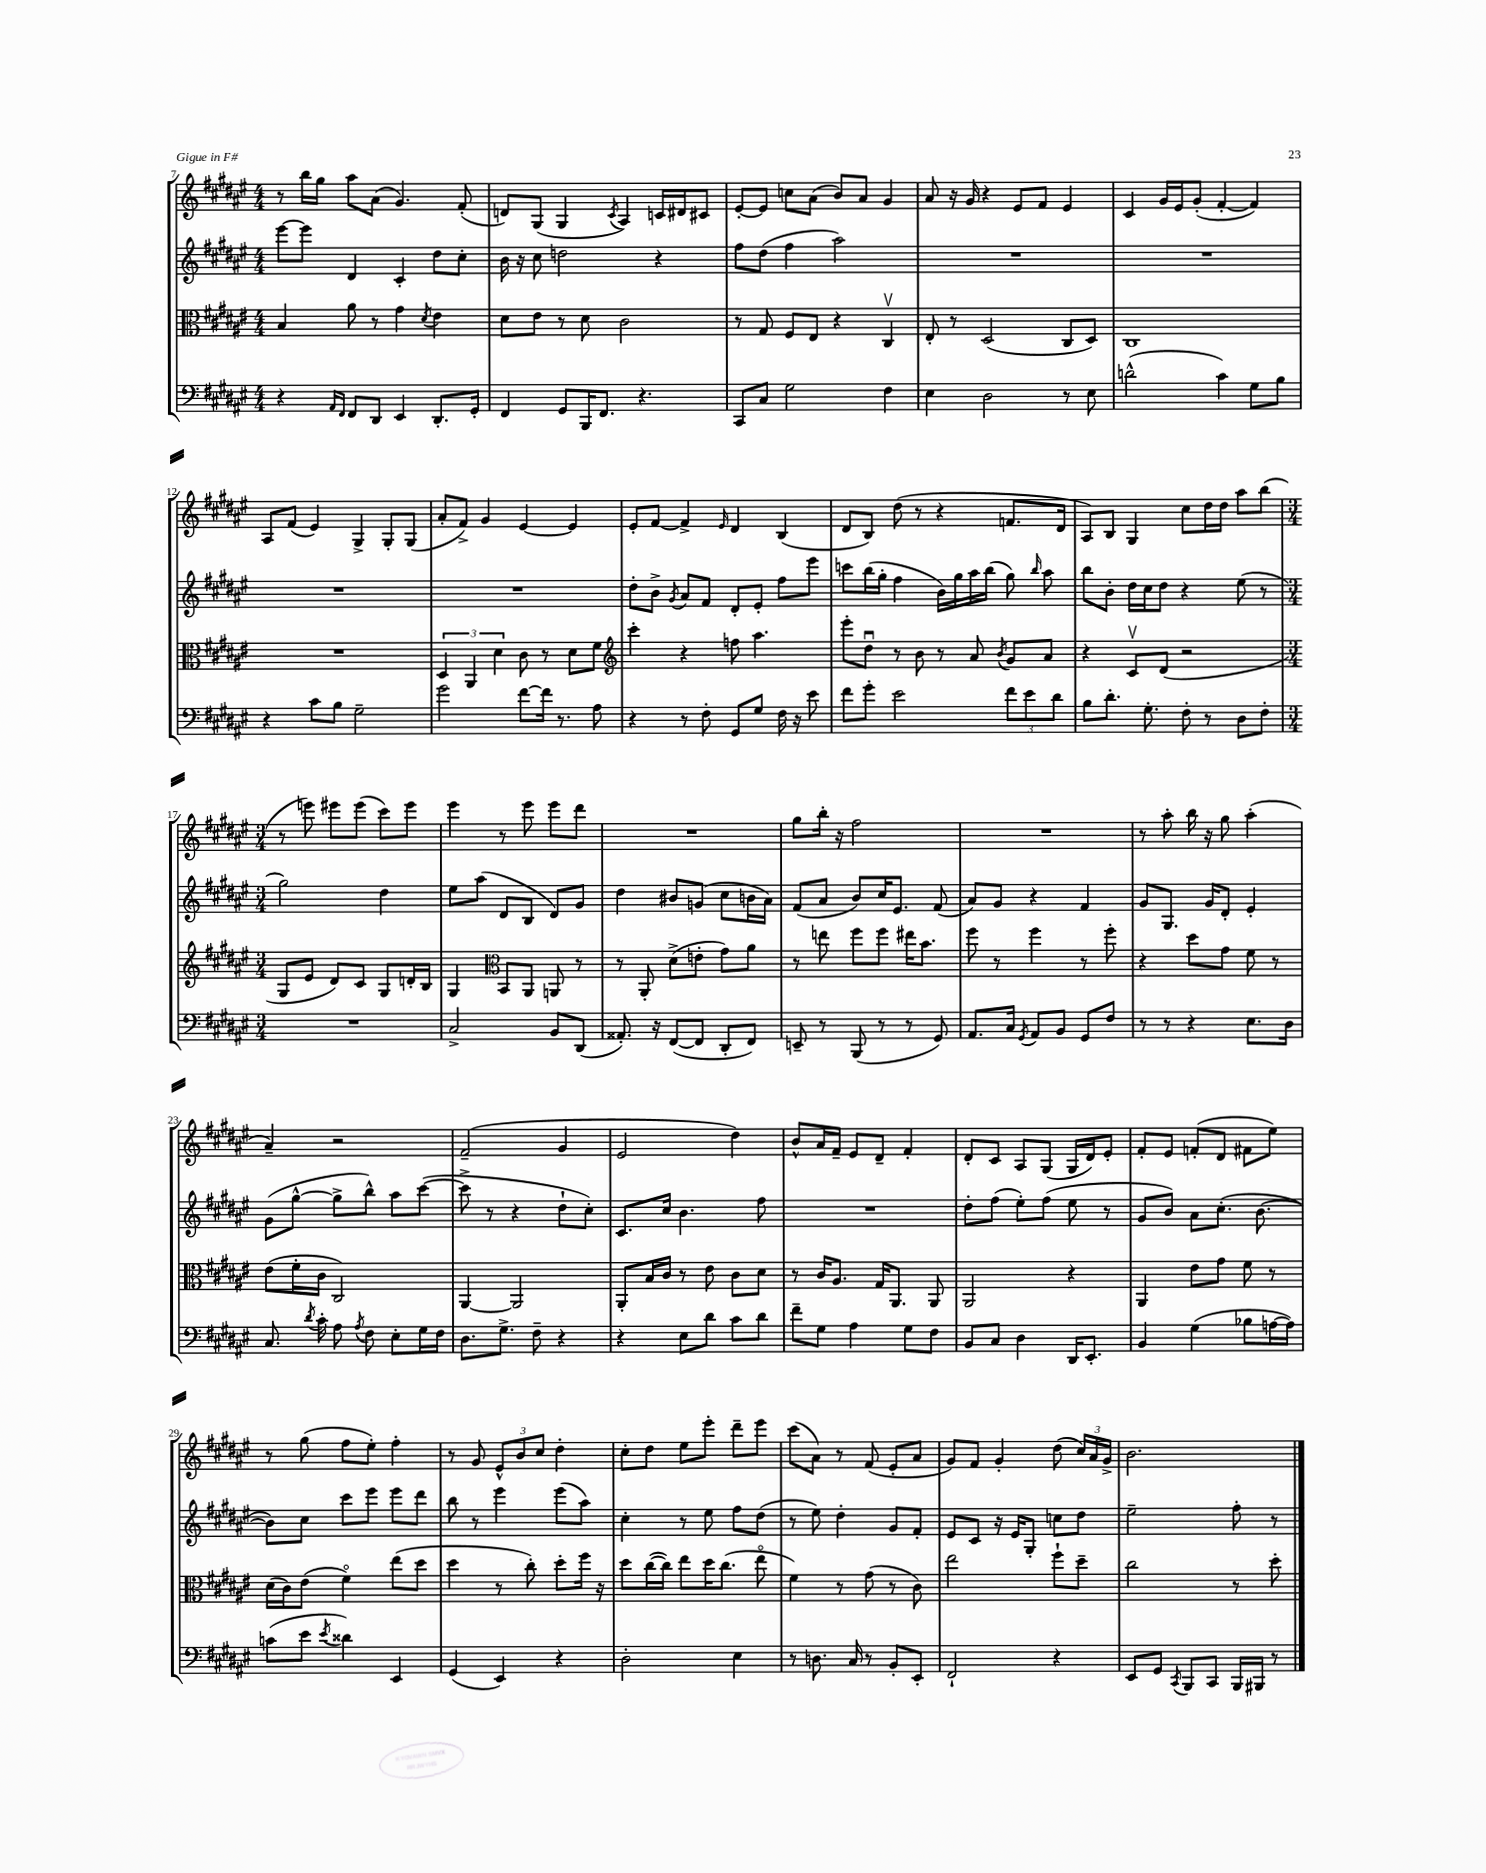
<<
\new StaffGroup <<
\new Staff = "s0" {
    \clef treble \key fis \major \numericTimeSignature \time 4/4
    \autoBeamOff r8 b''16[ gis''16] ais''8[ ais'8]( gis'4.) fis'8-.( |
    d'8[) gis8]( gis4 \acciaccatura { cis'8 } ais4) c'16[ dis'16 cis'8] |
    eis'8[~-. eis'8] c''8[ ais'8]( b'8[) ais'8] gis'4 |
    ais'8 r16 gis'16 r4 eis'8[ fis'8] eis'4 |
    cis'4 gis'16[ eis'16 gis'8]-.( fis'4~-. fis'4) |
    ais8[ fis'8]( eis'4) gis4-> gis8[-. gis8]( |
    ais'8[-. fis'8]->) gis'4 eis'4~ eis'4 |
    eis'8[-. fis'8]~ fis'4-> \grace { eis'16 } dis'4 b4( |
    dis'8[ b8]) dis''8( r8 r4 f'8.[ dis'16] |
    ais8[) b8] gis4 cis''8[ dis''16 dis''16] ais''8[ b''8]( |
    \numericTimeSignature \time 3/4 r8 e'''8) eis'''8[ eis'''8]( cis'''8[) eis'''8] |
    eis'''4 r8 eis'''8 eis'''8[ dis'''8] |
    R2. |
    gis''8[ b''16]-. r16 fis''2 |
    R2. |
    r8 ais''8-. b''16 r16 gis''8 ais''4-.( |
    ais'4--) r2 |
    fis'2--( gis'4 |
    eis'2 dis''4) |
    b'8[-^ ais'16 fis'16]-- eis'8[ dis'8]-- fis'4-. |
    dis'8[-. cis'8] ais8[ gis8]( gis16[ dis'16) eis'8]-. |
    fis'8[-. eis'8] f'8[-.( dis'8] fis'8[ eis''8]) |
    r8 gis''8( fis''8[ eis''8]-.) fis''4-. |
    r8 gis'8 \tuplet 3/2 { eis'8[-^ b'8 cis''8] } dis''4-. |
    cis''8[-. dis''8] eis''8[ eis'''8]-. dis'''8[-- eis'''8] |
    cis'''8[( ais'8]) r8 fis'8( eis'8[-. ais'8] |
    gis'8[) fis'8] gis'4-. dis''8( \tuplet 3/2 { cis''16[) ais'16 gis'16]-> } |
    b'2. \bar "|." |
}
\new Staff = "s1" {
    \clef treble \key fis \major \numericTimeSignature \time 4/4
    \autoBeamOff eis'''8[~ eis'''8] dis'4 cis'4-. dis''8[ cis''8]-. |
    b'16 r16 cis''8 d''2 r4 |
    fis''8[ dis''8]( fis''4 ais''2) |
    R1 |
    R1 |
    R1 |
    R1 |
    dis''8[-. b'8]-> \acciaccatura { gis'8 } ais'8[ fis'8] dis'8[-. eis'8]-. fis''8[ eis'''8] |
    c'''8[ b''16( gis''16]-. fis''4 b'16[) gis''16 ais''16 b''16]( gis''8) \grace { b''16 } ais''8 |
    b''8[ b'8]-. dis''16[ cis''16 dis''8] r4 eis''8( r8 |
    \numericTimeSignature \time 3/4 gis''2) dis''4 |
    eis''8[ ais''8]( dis'8[ b8] dis'8[) gis'8] |
    dis''4 bis'8[ g'8]( cis''8[ b'16 ais'16]) |
    fis'8[( ais'8] b'8[) cis''16 eis'8.] fis'8( |
    ais'8[) gis'8] r4 fis'4 |
    gis'8[ gis8.] gis'16[ dis'8]-. eis'4-. |
    gis'8[( gis''8]~-^ gis''8[-> b''8]-^) ais''8[ cis'''8]~( |
    cis'''8-> r8 r4 dis''8[-! cis''8]-.) |
    cis'8.[ cis''16] b'4. fis''8 |
    R2. |
    dis''8[-. fis''8]( eis''8[-.) fis''8]( eis''8 r8 |
    gis'8[ b'8]) ais'8[ cis''8.]-.( b'8.~ |
    b'8[) cis''8] cis'''8[ eis'''8] eis'''8[ dis'''8] |
    b''8 r8 eis'''4 eis'''8[( ais''8]) |
    cis''4-. r8 eis''8 fis''8[ dis''8]( |
    r8 eis''8) dis''4-. gis'8[ fis'8]-. |
    eis'8[ cis'8] r16 eis'16[ gis8]-. c''8[ dis''8] |
    eis''2-- fis''8-. r8 \bar "|." |
}
\new Staff = "s2" {
    \clef alto \key fis \major \numericTimeSignature \time 4/4
    \autoBeamOff b4 ais'8 r8 gis'4 \acciaccatura { dis'8 } eis'4 |
    dis'8[ eis'8] r8 dis'8 cis'2 |
    r8 gis8 fis8[ eis8] r4 cis4\upbow |
    eis8-. r8 dis2( cis8[ dis8]) |
    cis1 |
    R1 |
    \tuplet 3/2 { dis4 ais,4 dis'4 } cis'8 r8 dis'8[ fis'8] |
    \clef treble cis'''4-. r4 f''8 ais''4. |
    eis'''8[-. dis''8]\downbow r8 b'8 r8 ais'8 \acciaccatura { b'8 } gis'8[ ais'8] |
    r4 cis'8[\upbow dis'8]( r2 |
    \numericTimeSignature \time 3/4 gis8[ eis'8] dis'8[) cis'8] gis8[ d'16-. b16] |
    gis4 \clef alto b,8[ ais,8] a,8 r8 |
    r8 ais,8-. dis'8[->( e'8]-. gis'8[) ais'8] |
    r8 e''8 fis''8[ fis''8] eis''16[ b'8.] |
    fis''8 r8 fis''4 r8 fis''8-. |
    r4 dis''8[ gis'8] fis'8 r8 |
    eis'8[( fis'16-. cis'16] cis2) |
    ais,4~ ais,2 |
    ais,8[-. b16 cis'16] r8 eis'8 cis'8[ dis'8] |
    r8 cis'16[ ais8.] gis16[ ais,8.] ais,8 |
    ais,2 r4 |
    ais,4 eis'8[ gis'8] fis'8 r8 |
    dis'16[( cis'16) eis'8]( fis'4\flageolet) eis''8[( dis''8] |
    dis''4 r8 cis''8-.) dis''8[-. fis''16] r16 |
    dis''8[ cis''16~( cis''16]) eis''8[ dis''16 cis''8.]( eis''8\flageolet |
    fis'4) r8 gis'8( r8 cis'8) |
    eis''2 fis''8[-! dis''8]-- |
    cis''2 r8 dis''8-. \bar "|." |
}
\new Staff = "s3" {
    \clef bass \key fis \major \numericTimeSignature \time 4/4
    \autoBeamOff r4 \grace { ais,16[ fis,16] } fis,8[ dis,8] eis,4 dis,8.[-. gis,16]-. |
    fis,4 gis,8[ b,,16 fis,8.] r4. |
    cis,8[ cis8] gis2 fis4 |
    eis4 dis2 r8 eis8 |
    d'2-^( cis'4) gis8[ b8] |
    r4 cis'8[ b8] gis2-- |
    gis'2 fis'8[~ fis'16] r8. ais8 |
    r4 r8 fis8-. gis,8[ gis8] fis16 r16 eis'8 |
    fis'8[ gis'8]-. eis'2 \tuplet 3/2 { fis'8[ eis'8 dis'8] } |
    b8[ dis'8.]-. gis8.-. fis8-. r8 dis8[ fis8]-. |
    \numericTimeSignature \time 3/4 R2. |
    cis2-> b,8[ dis,8]( |
    aisis,8.-.) r16 fis,8[~( fis,8] dis,8[-. fis,8]) |
    e,8-- r8 b,,8( r8 r8 gis,8) |
    ais,8.[ cis16] \acciaccatura { gis,8 } ais,8[ b,8] gis,8[ fis8] |
    r8 r8 r4 eis8.[ dis16] |
    cis8. \acciaccatura { dis'8 } cis'16-. ais8 \acciaccatura { ais8 } fis8 eis8[-. gis16 fis16] |
    dis8.[ gis8.]-> fis8-- r4 |
    r4 eis8[ dis'8] cis'8[ dis'8] |
    fis'8[-- gis8] ais4 gis8[ fis8] |
    b,8[ cis8] dis4 dis,16[ eis,8.]-. |
    b,4 gis4( bes8[ a16~ a16]) |
    c'8[( eis'8] \acciaccatura { eis'8 } disis'4) eis,4 |
    gis,4( eis,4) r4 |
    dis2-. eis4 |
    r8 d8. cis16 r8 b,8[-. eis,8]-. |
    fis,2-! r4 |
    eis,8[ gis,8] \acciaccatura { cis,8 } b,,8[ cis,8] b,,16[ bis,,16] r8 \bar "|." |
}
>>
>>
\layout { \context { \Score currentBarNumber = #7 } }
